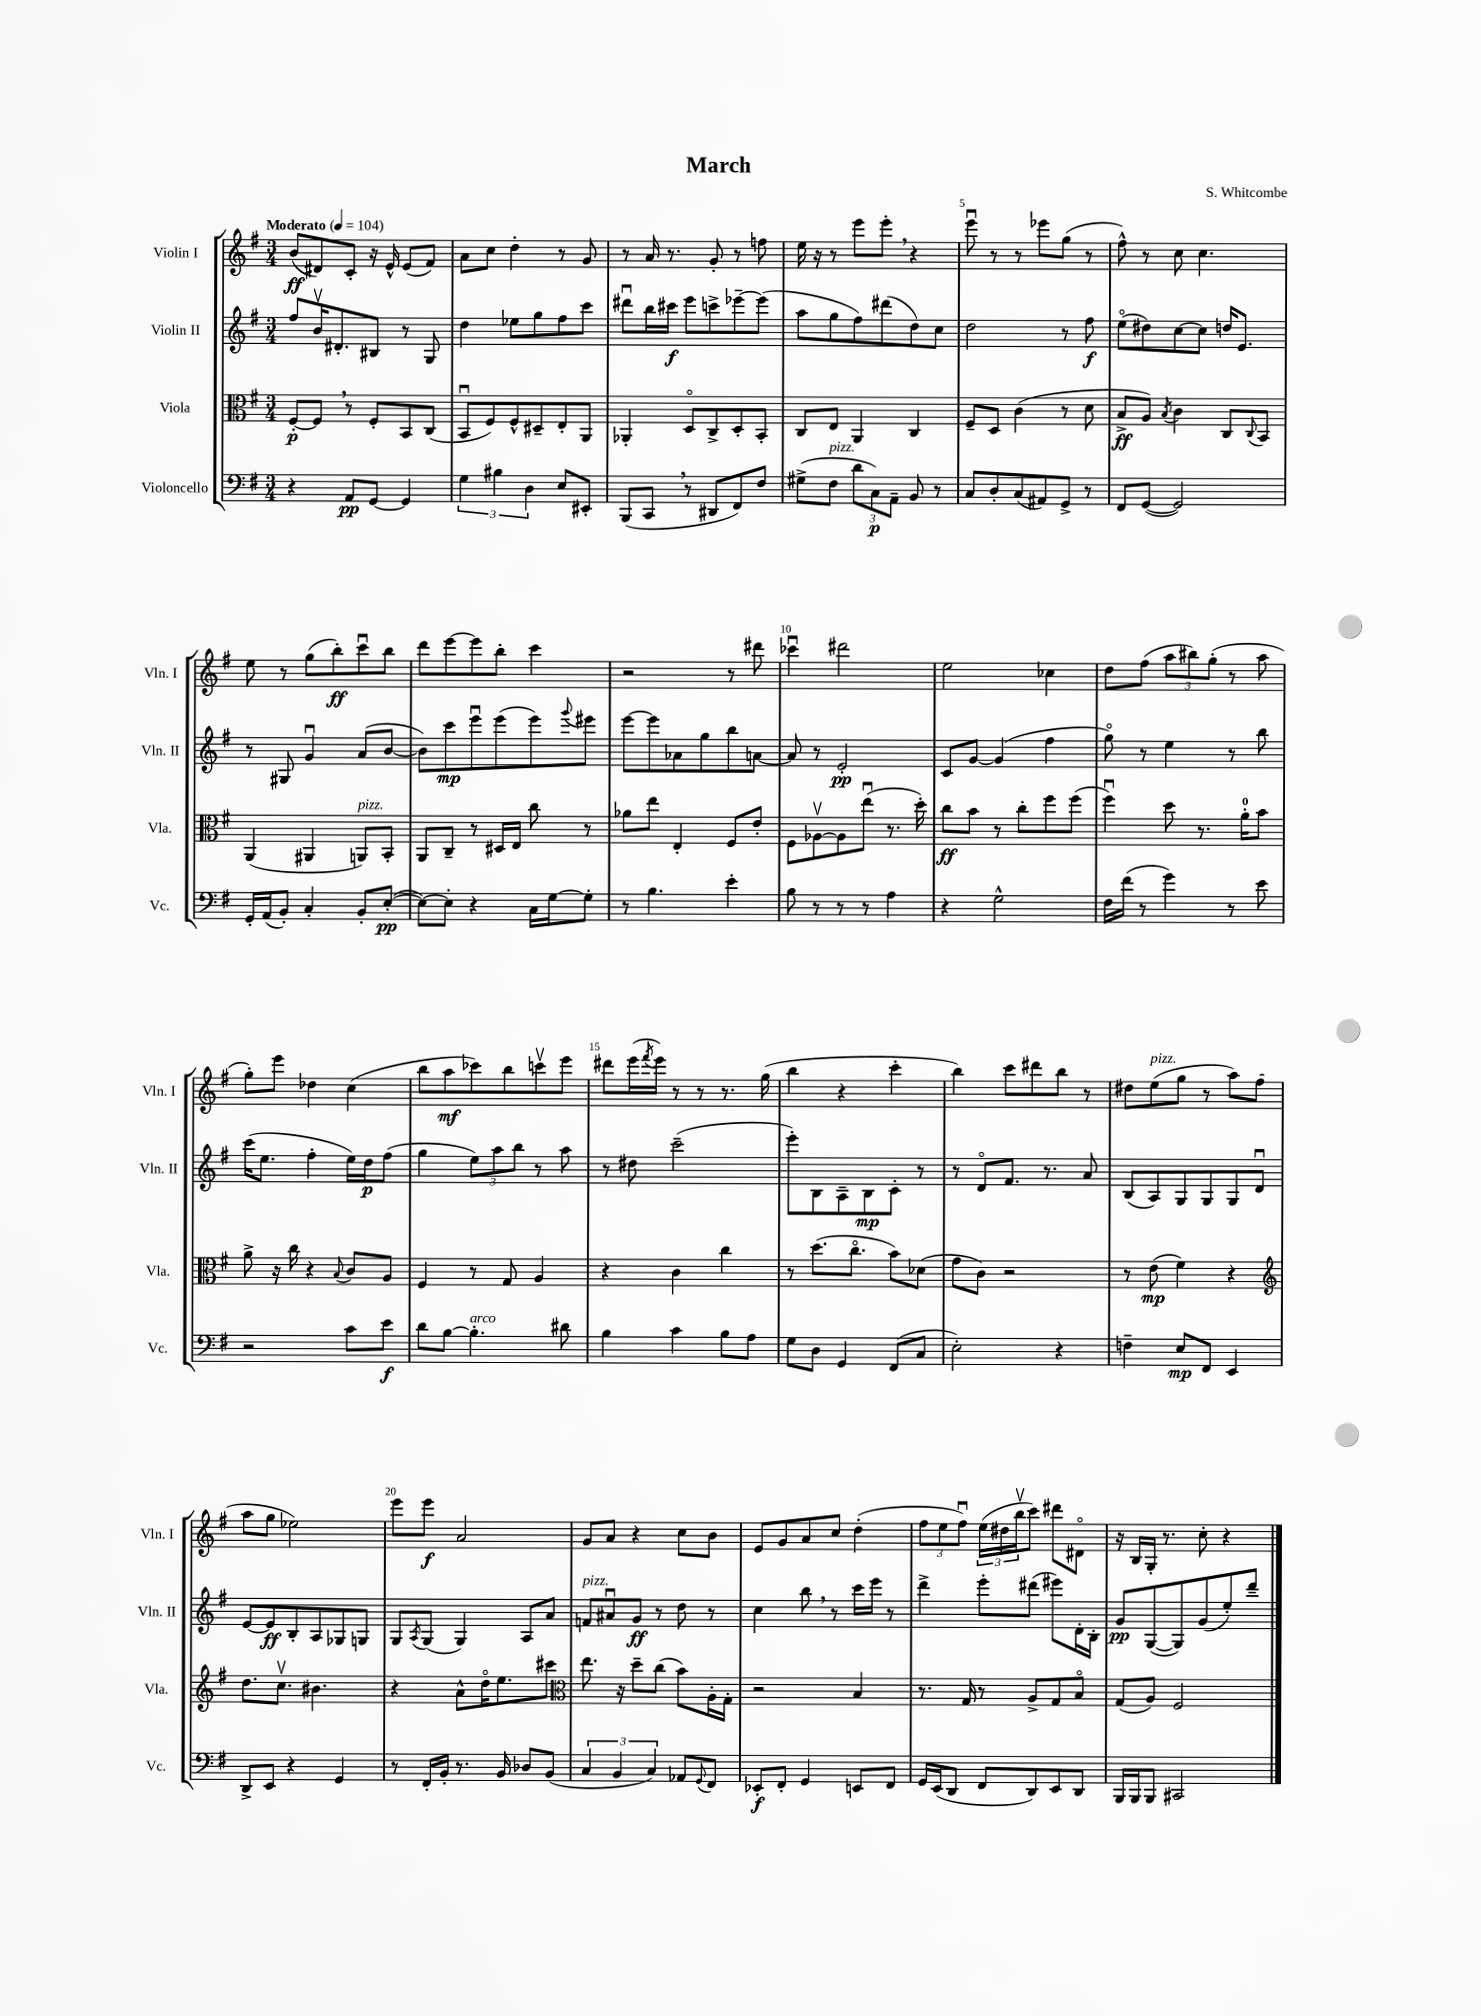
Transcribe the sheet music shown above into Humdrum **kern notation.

**kern	**kern	**kern	**kern
*staff4	*staff3	*staff2	*staff1
*clefF4	*clefC3	*clefG2	*clefG2
*k[f#]	*k[f#]	*k[f#]	*k[f#]
*M3/4	*M3/4	*M3/4	*M3/4
*MM104	*MM104	*MM104	*MM104
4r	[8F#'/L	8ff#/L	(8b/L
.	8F#/]J	16bv/K	8d#/)
.	.	8.d#'/	.
8AA/L	8r	.	8c'/J
[8GG/J	8F#'/L	8B#/J	16r
.	.	.	16e^^/
4GG/]	8BB/	8r	(8e/L
.	(8C/J	8G/	8f#/J)
=	=	=	=
6G\	8BBu/L	4dd\	8a\L
.	8F#/)	.	8cc\J
6B#\	.	.	.
.	8F#^^/	8ee-\L	4dd'\
6D\	.	.	.
.	8D#~/	8gg\	.
8E/L	8E'/	8ff#\	8r
8EE#'/J	8AA/J	8ccc\J	8g/
=	=	=	=
(8BBB/L	4AA-'/	8ddd#u\L	8r
8CC/J	.	16bb\L	16a/
.	.	16ccc#\JJ	8.r
8r	8Do/L	8eee\L	.
8DD#/L	8C^/	8ccc^\	8g'/
8FF#/)	8D'/	[8eee-~\	8r
8F#/J	8BB'/J	(8eee-\]J	8ff\
=	=	=	=
(8G#^\L	8C/L	8aa\L	16ee\
.	.	.	16r
8F#\J	8E/J	8gg\	8r
12d\L	4AA/	8ff#\)	8eee\L
12C\)	.	.	.
.	.	(8ddd#\	8eee'\J
12AA~\J	.	.	.
8BB/	4C/	8dd\)	4r
8r	.	8cc\J	.
=	=	=	=
8C/L	8F#~/L	2dd\	8eeeu\
8D'/	8D/J	.	8r
(8C/	(4c\	.	8r
8AA#/)	.	.	8eee-\L
8GG^/J	8r	8r	(8gg\J
8r	8d\	8ff#\	8r
=	=	=	=
8FF#/L	8B^/L	(8eeo\L	8ff#^^\)
([8GG/J	8A/J)	8dd#\)	8r
.	8qB/	.	.
2GG/])	4c\	[8cc\	8cc\
.	.	8cc\]J	4.cc\
.	8C/L	16dd/LK	.
.	.	8.e/J	.
.	8qqC/	.	.
.	8BB/J	.	.
=	=	=	=
16GG'/LL	(4AA/	8r	8ee\
(16AA/J	.	.	.
8BB'/J)	.	8G#/	8r
4C'/	4AA#/	4gu/	(8gg\L
.	.	.	8bb'\)
8BB'/L	8AA/L)	(8a/L	8cccu\
([8E'/J	8BB'/J	[8b/J	8bb\J
=	=	=	=
8E\_L)	8AA/L	8b\]L)	8ddd\L
8E'\]J	8C~/J	8ccc\	[8eee\
4r	8r	8eeeu\	8eee\]
.	16D#/LL	(8eee\	8bb'\J
.	16E/JJ	.	.
16C\LL	8cc\	8eee\)	4ccc\
[16G\J	.	.	.
.	.	8qqggg/	.
8G'\]J	8r	8eee#\J	.
=	=	=	=
8r	8a-\L	[8eee\L	2r
4.B\	8ee\J	8eee\]	.
.	4E'/	8a-\	.
.	.	8gg\	.
4e'\	8F#/L	8bb\	8r
.	8e'/J	[8a\J	8ddd#\
=	=	=	=
8B\	8F#\L	8a/]	4ccc-u\
8r	[8A-v\	8r	.
8r	8A-\]	2e'/	2ddd#\
8r	(8eeu\J	.	.
4A\	8.r	.	.
.	16dd'\)	.	.
=	=	=	=
4r	8cc\L	8c/L	2ee\
.	8b\J	[8g/J	.
2G^^\	8r	(4g/]	.
.	8cc'\L	.	.
.	8ff#\	4ff#\	4cc-\
.	(8ff#\J	.	.
=	=	=	=
16F#\LL	4ff#u\)	8ggo\)	8dd\L
(16f#\JJ	.	.	.
8r	.	8r	(8ff#\J
4g\)	8dd\	4ee\	12aa\L
.	.	.	12bb#\)
.	8.r	.	.
.	.	.	(12gg'\J
8r	.	8r	8r
.	16a'\LK	.	.
8e\	8b\J	8bb\	8aa\
=	=	=	=
2r	8a^\	(16ccc\LK	8gg'\L)
.	.	8.ee\J	.
.	16r	.	8eee\J
.	16cc\	.	.
.	4r	4ff#'\	4dd-\
.	8qqB/	.	.
8c\L	8c/L	16ee\LL)	(4cc\
.	.	16dd\J	.
8e\J	8A/J	(8ff#\J	.
=	=	=	=
8d\L	4F#/	4gg\	8bb\L
[8B\J	.	.	8aa\
4.B'\]	8r	12ee\L)	8ccc-\)
.	.	12aa\	.
.	8G/	.	8bb\
.	.	12bb\J	.
.	4A/	8r	8cccv\
8d#\	.	8aa\	8eee\J
=	=	=	=
4B\	4r	8r	8ddd#\L
.	.	8dd#\	(16eee\L
.	.	.	8qfff#/
.	.	.	16eee\JJ)
4c\	4c\	(2ccc~\	8r
.	.	.	8r
8B\L	4cc\	.	8.r
8A\J	.	.	.
.	.	.	(16gg\
=	=	=	=
8G\L	8r	8eee'\L)	4bb\
8D\J	(8.dd\L	8B\	.
4GG/	.	8A~\	4r
.	8.cco\J	.	.
.	.	8B\	.
(8FF#/L	8b\L)	8c'\J	4ccc'\
8C/J	(8d-\J	8r	.
=	=	=	=
2E'\)	8g\L	8r	4bb\)
.	8c\J)	8do/L	.
.	2r	8.f#/J	8ccc\L
.	.	.	8ddd#\
.	.	8.r	.
4r	.	.	8bb\J
.	.	8a/	8r
=	=	=	=
4F~\	8r	(8B/L	8dd#\L
.	(8e\	8A/)	(8ee\
8E/L	4f#\)	8G/	8gg\J
8FF#/J	.	8G/	8r
4EE/	4r	8G/	8aa\L)
.	.	8du/J	(8ff#\J
=	=	=	=
*	*clefG2	*	*
8DD^/L	8.dd\L	[8e/L	8aa\L
8EE/J	.	8e/]	8gg\J
.	8.ccv\J	.	.
4r	.	8B'/	2ee-\)
.	4.b#\	8A/	.
4GG/	.	8G-/	.
.	.	8G/J	.
=	=	=	=
8r	4r	8G/L	8eee\L
.	.	8qA/	.
16FF#'/LL	.	(8G/J	8eee\J
16BB'/JJ	.	.	.
8.r	8a^^\L	4G/)	2a/
.	16ddo\K	.	.
16BB/	8.ee\	.	.
8D-/L	.	8A/L	.
(8BB/J	8ccc#\J	8a/J	.
=	=	=	=
*	*clefC3	*	*
6C/	8.ee\	8f/L	8g/L
.	.	8a#u/	8a/J
6BB/	.	.	.
.	16r	.	.
.	8dd~\L	8g/J	4r
6C/)	.	.	.
.	(8cc\J	8r	.
8AA-/L	8b\L)	8dd\	8cc\L
8qqGG/	.	.	.
8FF#/J	16A'\L	8r	8b\J
.	16G'\JJ	.	.
=	=	=	=
8EE-'/L	2r	4cc\	8e/L
8FF#'/J	.	.	8g/
4GG/	.	8bb\	8a/
.	.	8r	8cc/J
8EE/L	4B/	16ccc\LL	(4dd'\
.	.	16eee\JJ	.
8FF#/J	.	8r	.
=	=	=	=
16GG/LL	8.r	4ddd^\	12ff#\L
(16EE/J	.	.	.
.	.	.	12ee\
8DD/J	.	.	.
.	.	.	12ff#u\J)
.	16G/	.	.
8FF#/L	8r	8eee'\L	(24ee\LL
.	.	.	24dd#\
.	.	.	24bbv\J
8DD/)	8A^/L	(8ddd#\J	8ccc\J)
8EE/	8G/	8eee#\L)	8ddd#\L
8DD/J	8Bo/J	16d'\L	8d#o\J
.	.	16B'\JJ	.
=	=	=	=
16BBB/LL	(8G/L	8g/L	16r
16BBB/J	.	.	16B/LL
8BBB/J	8A/J)	([8G/	16G'/JJ
.	.	.	8.r
2CC#/	2F#/	8G/])	.
.	.	(8g/	8cc'\
.	.	8ee'/)	4r
.	.	8ddd~/J	.
==	==	==	==
*-	*-	*-	*-
